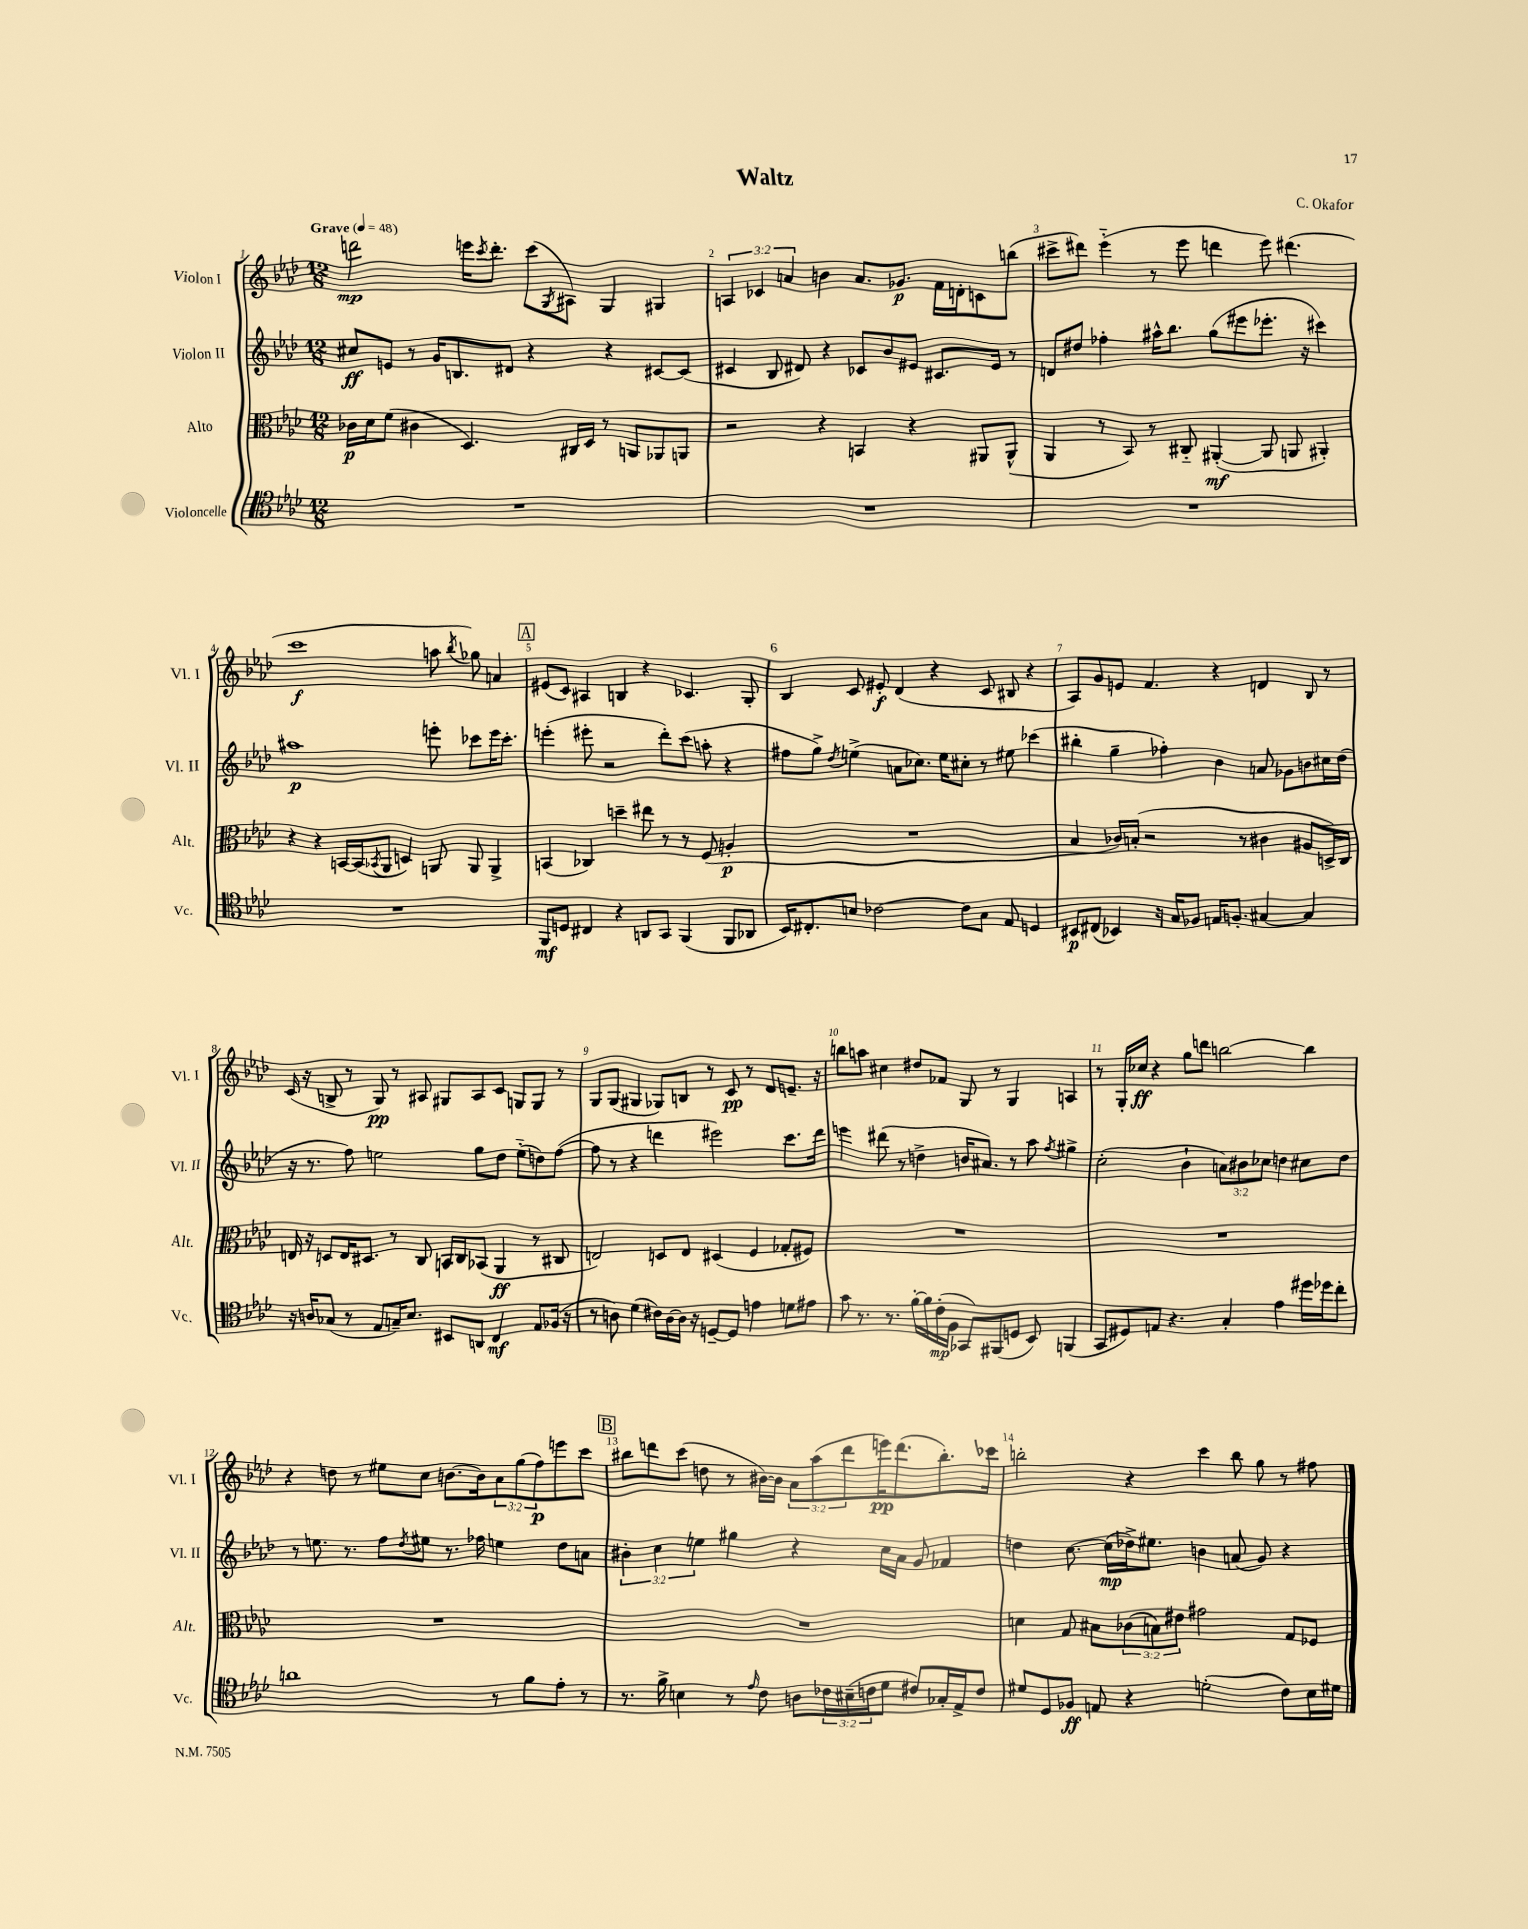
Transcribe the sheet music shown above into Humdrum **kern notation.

**kern	**kern	**kern	**kern
*staff4	*staff3	*staff2	*staff1
*clefC4	*clefC3	*clefG2	*clefG2
*k[b-e-a-d-]	*k[b-e-a-d-]	*k[b-e-a-d-]	*k[b-e-a-d-]
*M12/8	*M12/8	*M12/8	*M12/8
*MM48	*MM48	*MM48	*MM48
1.r	16c-	8cc#	2ddd
.	16d-	.	.
.	(8f	8e	.
.	4c#	8r	.
.	.	16g	.
.	.	8.B	.
.	4.D-)	.	16eee
.	.	.	8qccc
.	.	.	8.ddd'
.	.	8d#	.
.	.	4r	(8ccc
.	.	.	8qG
.	16C#	.	8A#)
.	16D-	.	.
.	8r	4r	4G
.	8AA	.	.
.	8AA-	[8c#	4G#
.	8AA	(8c#]	.
=	=	=	=
1.r	2r	4c#	6A
.	.	.	6c-
.	.	8B-	.
.	.	.	6a
.	.	8d#)	.
.	4r	4r	4b
.	4BB	8c-	8.a
.	.	8b-	.
.	.	.	8.g-
.	4r	8e#	.
.	.	8.c#	16f
.	.	.	16d'
.	8AA#	.	8c
.	.	16e#	.
.	(8AA#^^	8r	(8bb
=	=	=	=
1.r	4AA-	8d	8ccc#^
.	.	8dd#	8ddd#)
.	8r	4ff-'	(4eee-'~
.	8BB-)	.	.
.	8r	16aa#^^	8r
.	.	8.bb-	.
.	8C#'~	.	8eee-
.	([4AA#'	(8gg	4ddd
.	.	8eee#	.
.	8AA#]	8.eee-'	8eee-)
.	8AA	.	(4.ddd#
.	.	16r	.
.	4AA#')	4ccc#)	.
=	=	=	=
1.r	4r	1aa#	1ccc
.	4r	.	.
.	[16BB	.	.
.	(16BB]	.	.
.	8qBB-	.	.
.	8AA-	.	.
.	4D)	.	.
.	8AA	8eee'	8aa
.	.	.	8qbb-
.	8AA	8ccc-	8gg-)
.	4AA^	16eee	4a
.	.	8.ccc-'	.
=	=	=	=
8FF	(4BB	(4eee'	(8e#
8D	.	.	8c)
4C#	4C-)	8eee#'	4A#
.	.	2r	.
4r	4dd~	.	4B
8AA	8ee#	.	4r
8GG	8r	8ddd-')	.
(4FF	8r	(8ccc	4.c-
.	(8F	8aa'	.
8FF	4A'	4r	.
8AA-	.	.	8G'
=	=	=	=
16BB-)	1.r	8ff#	4B-
8.C#'	.	.	.
.	.	8gg^)	.
.	.	8qdd-	.
8B	.	(4ee^	8c
[2c-	.	.	8e#'
.	.	8a	(4d-
.	.	8.cc-)	.
.	.	.	4r
.	.	16ee	.
8c-]	.	8cc#'	.
8G	.	8r	8c
8E-	.	8ee#	8B#
4D	.	(4ccc-	4r
=	=	=	=
8BB#	4B-	4bb#'	8A-)
(8C#	.	.	8g
4BB-)	16c-)	4gg~	8e
.	(16B'	.	.
.	2r	.	4.f
16r	.	4ff-')	.
16G	.	.	.
8F-	.	.	.
16E	.	4b-	4r
8.F'	.	.	.
.	8r	.	.
[4G#	4c#	8a	4d
.	.	8g-	.
4G#]	8A#	8b	8B-
.	16D^)	16cc#	8r
.	16C	(16dd-	.
=	=	=	=
16r	16E	16r	(16c
16A	16r	8.r	16r
(8G-	8D	.	8B^
8r	16E	8ff)	8r
.	8.D#	.	.
8E-	.	2ee	8G)
16G~)	8r	.	8r
8.B-	.	.	.
.	8C	.	8A#
8BB#	16BB	.	8G#
.	16C	.	.
8AA	(8BB-	8gg	8A#
4C	4AA-	8dd-	8c
.	.	(8ee'~	8G
8E-	8r	8dd)	8G
(16F-	8C#	([8ff	8r
16r	.	.	.
=	=	=	=
8r	2E)	8ff]	8G
8A)	.	8r	(8G
(4d-	.	4r	4G#
16c#)	8D	4ddd	8G-)
[16A	.	.	.
16A]	8E	.	8B
16r	.	.	.
[8D~	(4D#	2eee#)	8r
8D]	.	.	8c
4e	4F	.	8r
.	.	.	8d-
8d	8G-'	8.ccc	8.e~
8e#	8F#)	.	.
.	.	16ddd	16r
=	=	=	=
8g	1.r	4eee	8bb
8.r	.	.	8aa
.	.	(8ddd#	4cc#
8.r	.	.	.
.	.	8r	.
[16f'	.	4dd^	8dd#
16f]	.	.	.
(16c'	.	.	8f-
16F	.	.	.
8GG-)	.	16b	8G
.	.	8.a#)	.
(8FF#	.	.	8r
8D	.	8r	4G
8BB-)	.	8aa-	.
.	.	8qff	.
(4FF	.	4gg#^	4A
=	=	=	=
8GG	1.r	(2cc'	8r
8D#)	.	.	16G'
.	.	.	16cc-
8E	.	.	4r
4.r	.	.	.
.	.	4b-`	8gg
.	.	.	8ddd
4G'	.	12a)	[2bb
.	.	12b#	.
.	.	12cc-	.
4e-	.	4dd	.
16dd#	.	8cc#	4bb]
16dd-	.	.	.
8cc'	.	8dd	.
=	=	=	=
1a	1.r	8r	4r
.	.	8.ee	.
.	.	.	8dd
.	.	8.r	.
.	.	.	8r
.	.	8ff	8ee#
.	.	8qdd-	.
.	.	8ee#	8cc
.	.	8.r	[8.b
.	.	16ff-	16b]
8r	.	4ee	12a-
.	.	.	(12gg
8f	.	.	.
.	.	.	12ff)
8e-'	.	8dd-	8eee
8r	.	8a	8ccc
=	=	=	=
8.r	1.r	6b#'	8bb#
.	.	.	8ddd
.	.	6cc	.
16f^	.	.	.
4B	.	.	(8ccc
.	.	6ee	.
.	.	.	8dd
8r	.	4gg#	8r
16qqe-	.	.	.
8c	.	.	[16b#)
.	.	.	16b#]
8A	.	4r	12a-
.	.	.	(12aa-
24c-	.	.	.
(24B#~	.	.	12ddd
24c	.	.	.
8d-	.	16cc	16eee)
.	.	16a-	(8.ddd
8c#)	.	8g	.
16G-'	.	4f-	8.bb#')
16E-^	.	.	.
8c#	.	.	.
.	.	.	16ccc-
=	=	=	=
8d#	4d	4dd	2bb'
8D-	.	.	.
8F-	8G	[8.cc	.
8E	8B#	.	.
.	.	(16cc]	.
4r	(12c-	16dd-^)	4r
.	.	8.ee#	.
.	12B)	.	.
.	12e#	.	.
(2d'	2g#	4b	4ccc
.	.	(8a	8bb
.	.	8g)	8gg
8c)	8G	4r	8r
16B-	8F-	.	8ff#
16d#	.	.	.
==	==	==	==
*-	*-	*-	*-
